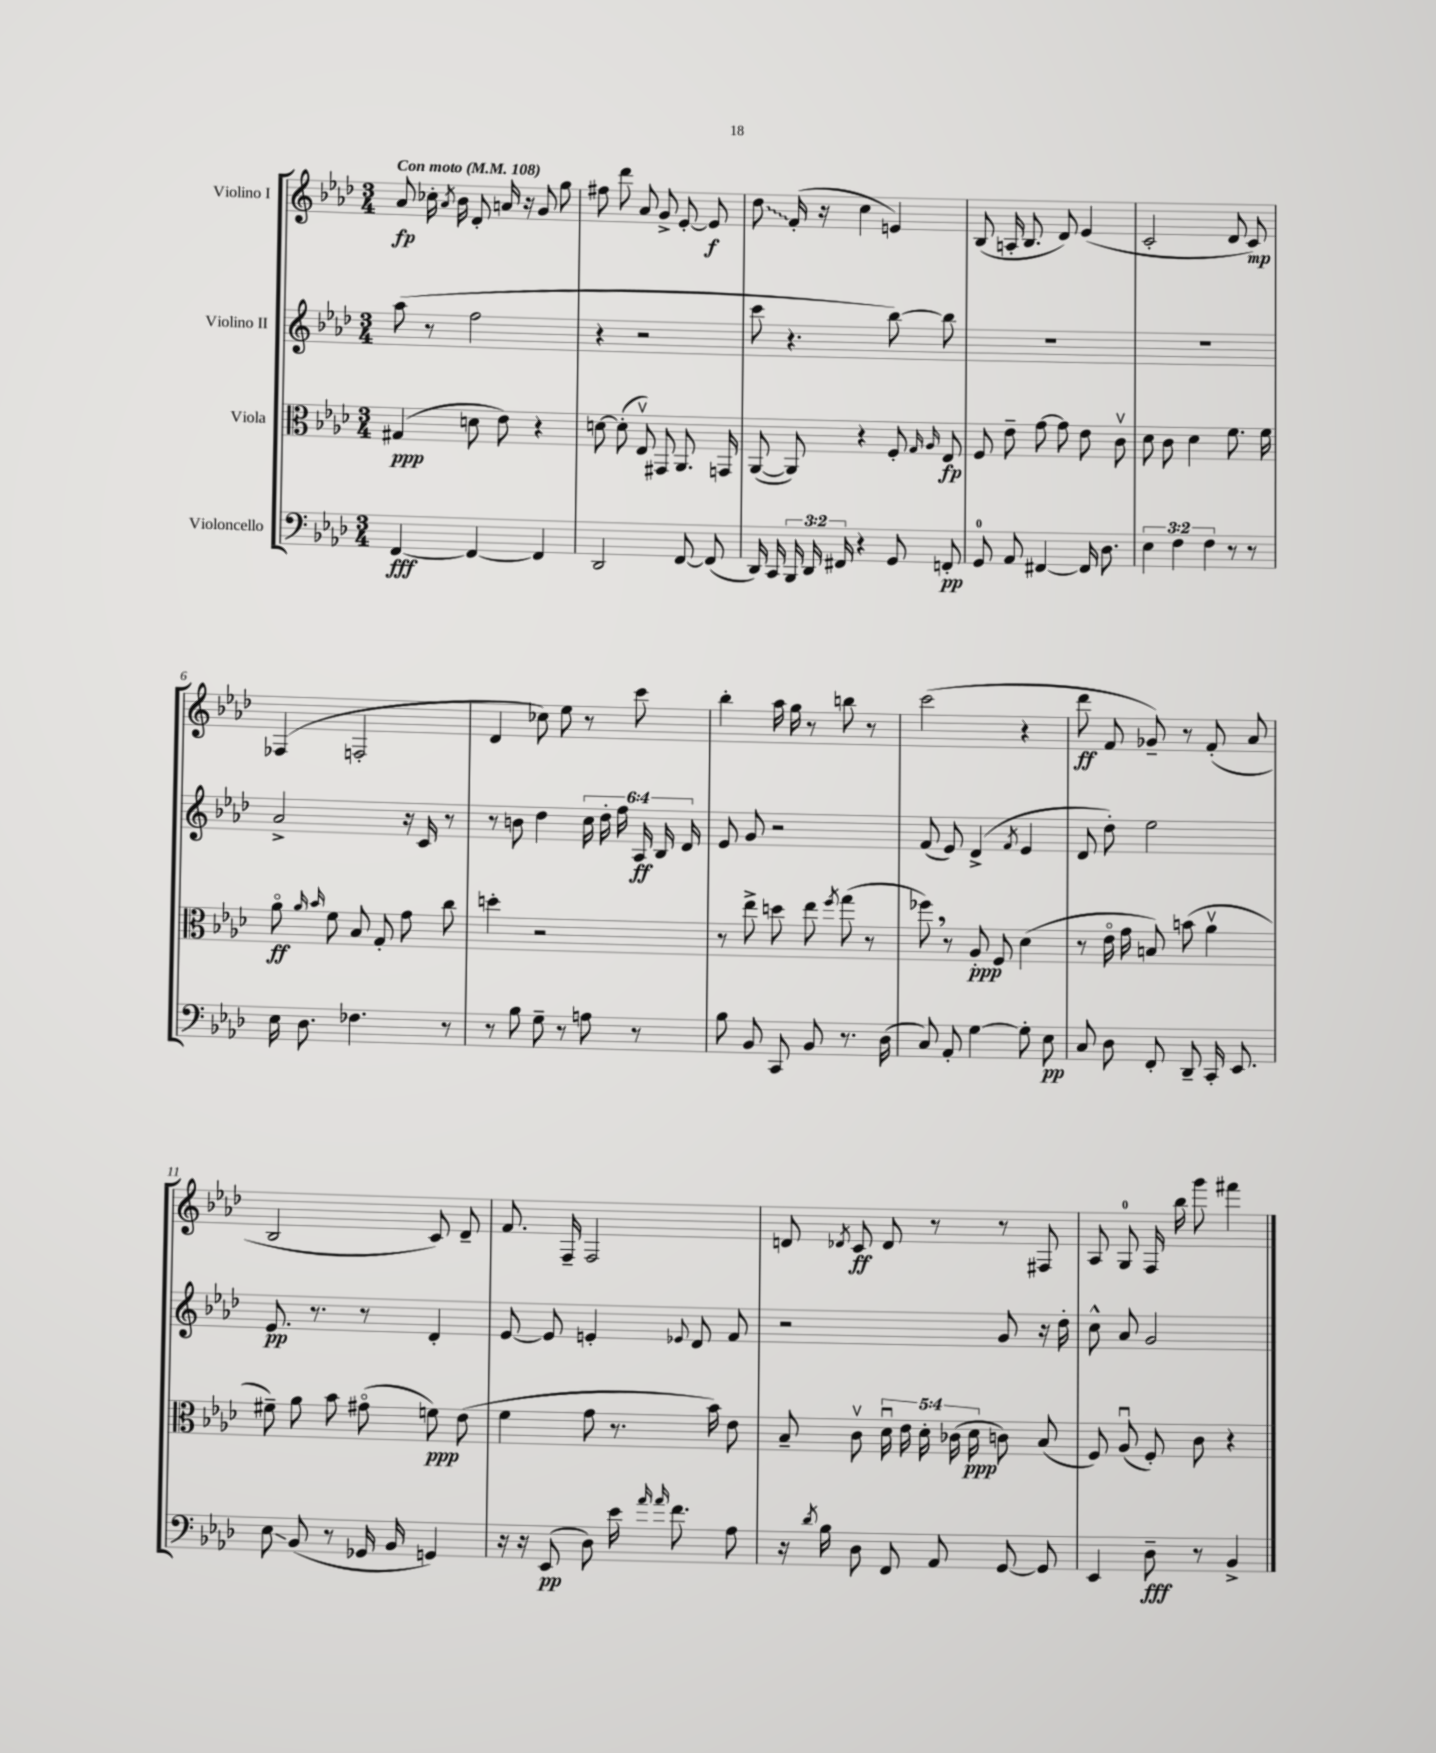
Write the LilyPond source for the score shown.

<<
\new StaffGroup <<
\new Staff = "s0" \with { instrumentName = "Violino I" } {
    \clef treble \key aes \major \numericTimeSignature \time 3/4 \tempo "Con moto" 4 = 108
    \autoBeamOff aes'8\fp ces''16-. \acciaccatura { aes'8 } bes'16 des'8-. a'16 r16 g'8 g''8 |
    fis''8 des'''8 aes'8 g'8-> ees'8~-. ees'8\f |
    \once \override Glissando.style = #'zigzag des''8\glissando f'16-.( r16 c''4 e'4) |
    bes8( a16-. bes8. des'8) ees'4( |
    c'2-. des'8 c'8\mp) |
    fes4( f2-. |
    des'4 ces''8) ees''8 r8 c'''8 |
    bes''4-. aes''16 g''16 r8 b''8 r8 |
    c'''2( r4 |
    des'''8\ff f'8 ges'8--) r8 f'8-.( aes'8 |
    bes2 c'8) des'8-- |
    f'8. f16-- f2 |
    d'8 \acciaccatura { des'8 } c'8\ff des'8 r8 r8 fis8 |
    aes8 g8-0 f16 bes''16 g'''8 fis'''4 \bar "|." |
}
\new Staff = "s1" \with { instrumentName = "Violino II" } {
    \clef treble \key aes \major \numericTimeSignature \time 3/4 \override Staff.TupletNumber.text = #tuplet-number::calc-fraction-text
    \autoBeamOff aes''8( r8 f''2 |
    r4 r2 |
    c'''8 r4. bes''8~) bes''8 |
    R2. |
    R2. |
    aes'2-> r16 c'16 r8 |
    r8 b'8 des''4 \tuplet 6/4 { c''16 des''16-. f''16 aes16\ff bes16 des'16 } |
    ees'8 g'8 r2 |
    f'8( ees'8) des'4->( \acciaccatura { f'8 } ees'4 |
    des'8 des''8-.) ees''2 |
    ees'8.\pp r8. r8 des'4-. |
    ees'8~ ees'8 e'4-. \appoggiatura { ees'8 } des'8 f'8 |
    r2 g'8 r16 des''16-. |
    c''8-^ aes'8 g'2 \bar "|." |
}
\new Staff = "s2" \with { instrumentName = "Viola" } {
    \clef alto \key aes \major \numericTimeSignature \time 3/4 \override Staff.TupletNumber.text = #tuplet-number::calc-fraction-text
    \autoBeamOff gis4\ppp( d'8 ees'8) r4 |
    d'8~ d'8-.( ees8\upbow) gis,8 aes,8. g,16 |
    aes,8~( aes,8) r4 f8-. \grace { g16 aes16 } ees8\fp |
    f8 ees'8-- g'8~ g'8 ees'8 c'8\upbow |
    des'8 c'8 des'4 f'8. f'16 |
    aes'8\flageolet\ff \grace { aes'16 bes'16 } f'8 bes8 g8-. g'8 c''8 |
    d''4-. r2 |
    r8 ees''8-> d''8 ees''8 \acciaccatura { f''8 } g''8( r8 |
    fes''8) \breathe r8 aes8-.\ppp f8 des'4( |
    r8 ees'16\flageolet g'16 b8) b'8( aes'4\upbow |
    fis'8--) aes'8 bes'8 gis'8\flageolet( f'8\ppp) ees'8( |
    f'4 g'8 r8. bes'16) ees'8 |
    bes8-- c'8\upbow \tuplet 5/4 { des'16\downbow ees'16 des'16-. ces'16( des'16\ppp } c'8) bes8( |
    f8) aes8\downbow( f8-.) c'8 r4 \bar "|." |
}
\new Staff = "s3" \with { instrumentName = "Violoncello" } {
    \clef bass \key aes \major \numericTimeSignature \time 3/4 \override Staff.TupletNumber.text = #tuplet-number::calc-fraction-text
    \autoBeamOff f,4~\fff f,4~ f,4 |
    des,2 f,8~ f,8( |
    des,16) c,16 \tuplet 3/2 { bes,,16 des,16 fis,16 } r4 g,8 f,8-.\pp |
    g,8-0 aes,8 fis,4~ fis,16 des8. |
    \tuplet 3/2 { ees4 f4 f4 } r8 r8 |
    ees16 des8. fes4. r8 |
    r8 bes8 g8-- r8 a8 r8 |
    bes8 bes,8 c,8 bes,8 r8. des16( |
    c8) aes,8-. g4~ g8-. ees8\pp |
    c8 des8 f,8-. des,8-- c,16-. ees,8. |
    ees8\glissando bes,8( r8 ges,16 bes,16 g,4) |
    r16 r16 ees,8\pp( des8) ees'16 \grace { aes'16 aes'16 } f'8. aes8 |
    r16 \acciaccatura { des'8 } bes16 des8 f,8 aes,8 g,8~ g,8 |
    ees,4 des8--\fff r8 bes,4-> \bar "|." |
}
>>
>>
